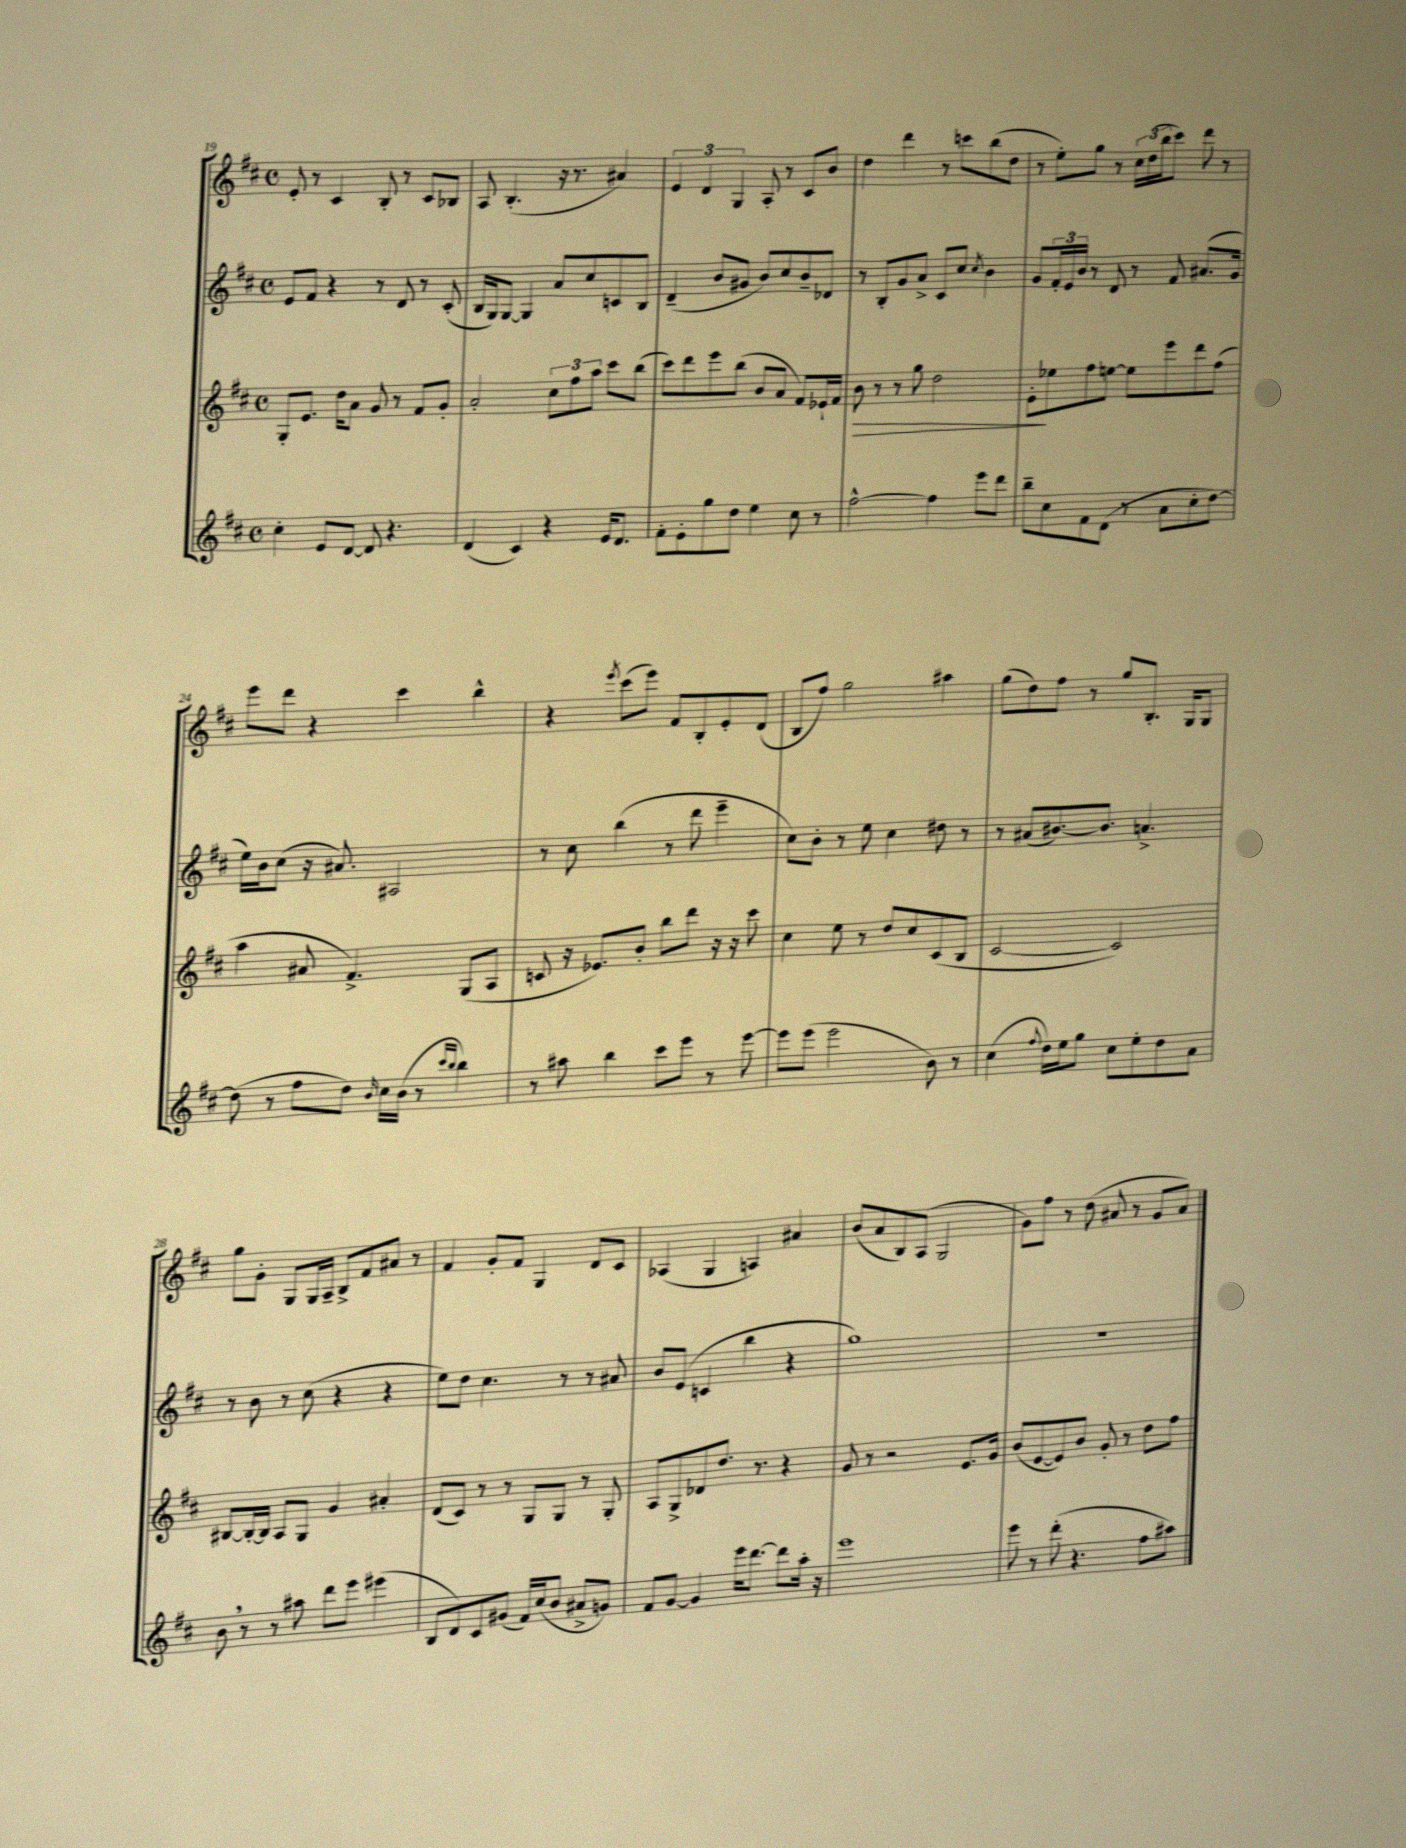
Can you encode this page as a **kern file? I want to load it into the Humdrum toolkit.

**kern	**kern	**kern	**kern
*staff4	*staff3	*staff2	*staff1
*clefG2	*clefG2	*clefG2	*clefG2
*k[f#c#]	*k[f#c#]	*k[f#c#]	*k[f#c#]
*M4/4	*M4/4	*M4/4	*M4/4
*met(c)	*met(c)	*met(c)	*met(c)
4cc#'	8G'	8e	8e'
.	8.e	8f#	8r
8e	.	4r	4c#
.	16dd	.	.
[8d	8a	.	.
8d]	8g	8r	8B'
4.r	8r	8d	8r
.	8f#	8r	8c#
.	8g'	(8c#'	8B-
=	=	=	=
(4d	2a'	16B	8A
.	.	16G)	.
.	.	[8G	(4.B'
4c#)	.	4G]	.
4r	12cc#	8a	16r
.	.	.	8.r
.	12ff#	.	.
.	.	8cc#	.
.	12aa	.	.
16e	8ccc#	8c	4a#)
8.d	.	.	.
.	(8bb	8B	.
=	=	=	=
8f#'	8ccc#)	(4d~	6e
8e'	8ddd	.	.
.	.	.	6d
8gg	8eee	8b	.
.	.	.	6G
8dd	(8bb	8g#	.
4ee	8b	8b)	8A'
.	8a	8cc#	8r
8cc#	8f#)	8b~	8c#
8r	16e-`	8d-	8b
.	16f#	.	.
=	=	=	=
[2ff#^^	8b	8r	4dd
.	8r	8B'	.
.	8r	8g	4ddd
.	8gg	8a^	.
4ff#]	2dd	8c#	8r
.	.	8cc#	8ccc
.	.	8qcc#	.
8eee	.	4b	(8bb
8ddd	.	.	8dd
=	=	=	=
8bb~	8e'	8g	8r
8cc#	8ee-	24f#'	8ee')
.	.	24e	.
.	.	24b	.
8f#	8ff#	8r	8gg
(8d	[8ee	8d	8r
8r	8ee]	8r	24cc#
.	.	.	(24dd
.	.	.	24bb
8a	8eee	8f#	8ccc#)
8cc#'	8ddd	(8.a#	8ddd
[8dd)	(8ff#	.	8r
.	.	16g	.
=	=	=	=
(8dd]	4aa	16ee)	8eee
.	.	16b	.
8r	.	(8cc#	8ddd
8ff#	8a#	16r	4r
.	.	8.a#)	.
8dd)	4.f#^)	.	.
16qqb	.	.	.
16cc#	.	2A#	4ccc#
(16b	.	.	.
8r	.	.	.
16qqccc#	.	.	.
16qqbb	.	.	.
4bb)	(8G	.	4bb^^
.	8A	.	.
=	=	=	=
8r	8c	8r	4r
8aa#	16r	8cc#	.
.	8.e-)	.	.
.	.	.	8qeee
4bb	.	(4bb	(8ccc#
.	8b'	.	8eee)
8ccc#	8bb	8r	8f#
8eee	8ddd	8ddd	8B'
8r	16r	4eee~	8e'
.	16r	.	.
[8eee	8ccc#	.	(8d
=	=	=	=
8eee]	4cc#	8cc#)	8B
(8eee	.	8b'	8ff#)
2eee	8ee	8r	2gg
.	8r	8ee	.
.	8dd	4cc#	.
.	8cc#	.	.
8b)	(8c#	8dd#	4aa#
8r	8B	8r	.
=	=	=	=
(4cc#	[2c#	8r	(8gg
.	.	(8a#	8dd)
8qqff#	.	.	.
16dd)	.	[8.b#)	8ff#
16ee	.	.	.
8gg	.	.	8r
.	.	8.b#]	.
8cc#	2c#])	.	8gg
8ee'	.	4.a^	8.B'
8dd	.	.	.
.	.	.	16G
8a	.	.	8G
=	=	=	=
8b	[8B#	8r	8gg
8r	16B#'_	8b	8g'
.	16B#]	.	.
8r	8A	8r	8G
8aa#	8G	(8cc#	16G
.	.	.	16A~
8ddd	4g	4r	8B^
8eee	.	.	8f#
(4eee#	4a#'	4r	8a#
.	.	.	8r
=	=	=	=
8B	(8d	8ee)	4f#
8d)	8c#)	8dd	.
8c#	8r	4.cc#	8g'
(8g#	8r	.	8f#
16f#)	8G	.	4G
(16cc#	.	.	.
8b	8G	8r	.
8a#^	8r	8r	8d
8g)	8G'	8a#	8c#
=	=	=	=
8f#	8A	8b	(4A-
[8g	8G^	(8e	.
4g]	8d-	4c	4G
.	8.dd	.	.
16eee	.	4bb	4A)
[8.ddd	8.r	.	.
8ddd]	4r	4r	4a#
16aa'	.	.	.
16r	.	.	.
=	=	=	=
1eee	8g	1gg)	(8b
.	8r	.	8a
.	2r	.	8B)
.	.	.	(8A
.	.	.	2G
.	8.e	.	.
.	16g	.	.
=	=	=	=
8eee	(8b	1r	8g)
8r	[8e	.	8ff#
(8ddd'	8e])	.	8r
4.r	8b	.	(8dd
.	8g'	.	8a#
.	8r	.	8r
8ff#	8dd	.	8g
8aa#)	8ff#	.	8a#)
==	==	==	==
*-	*-	*-	*-
